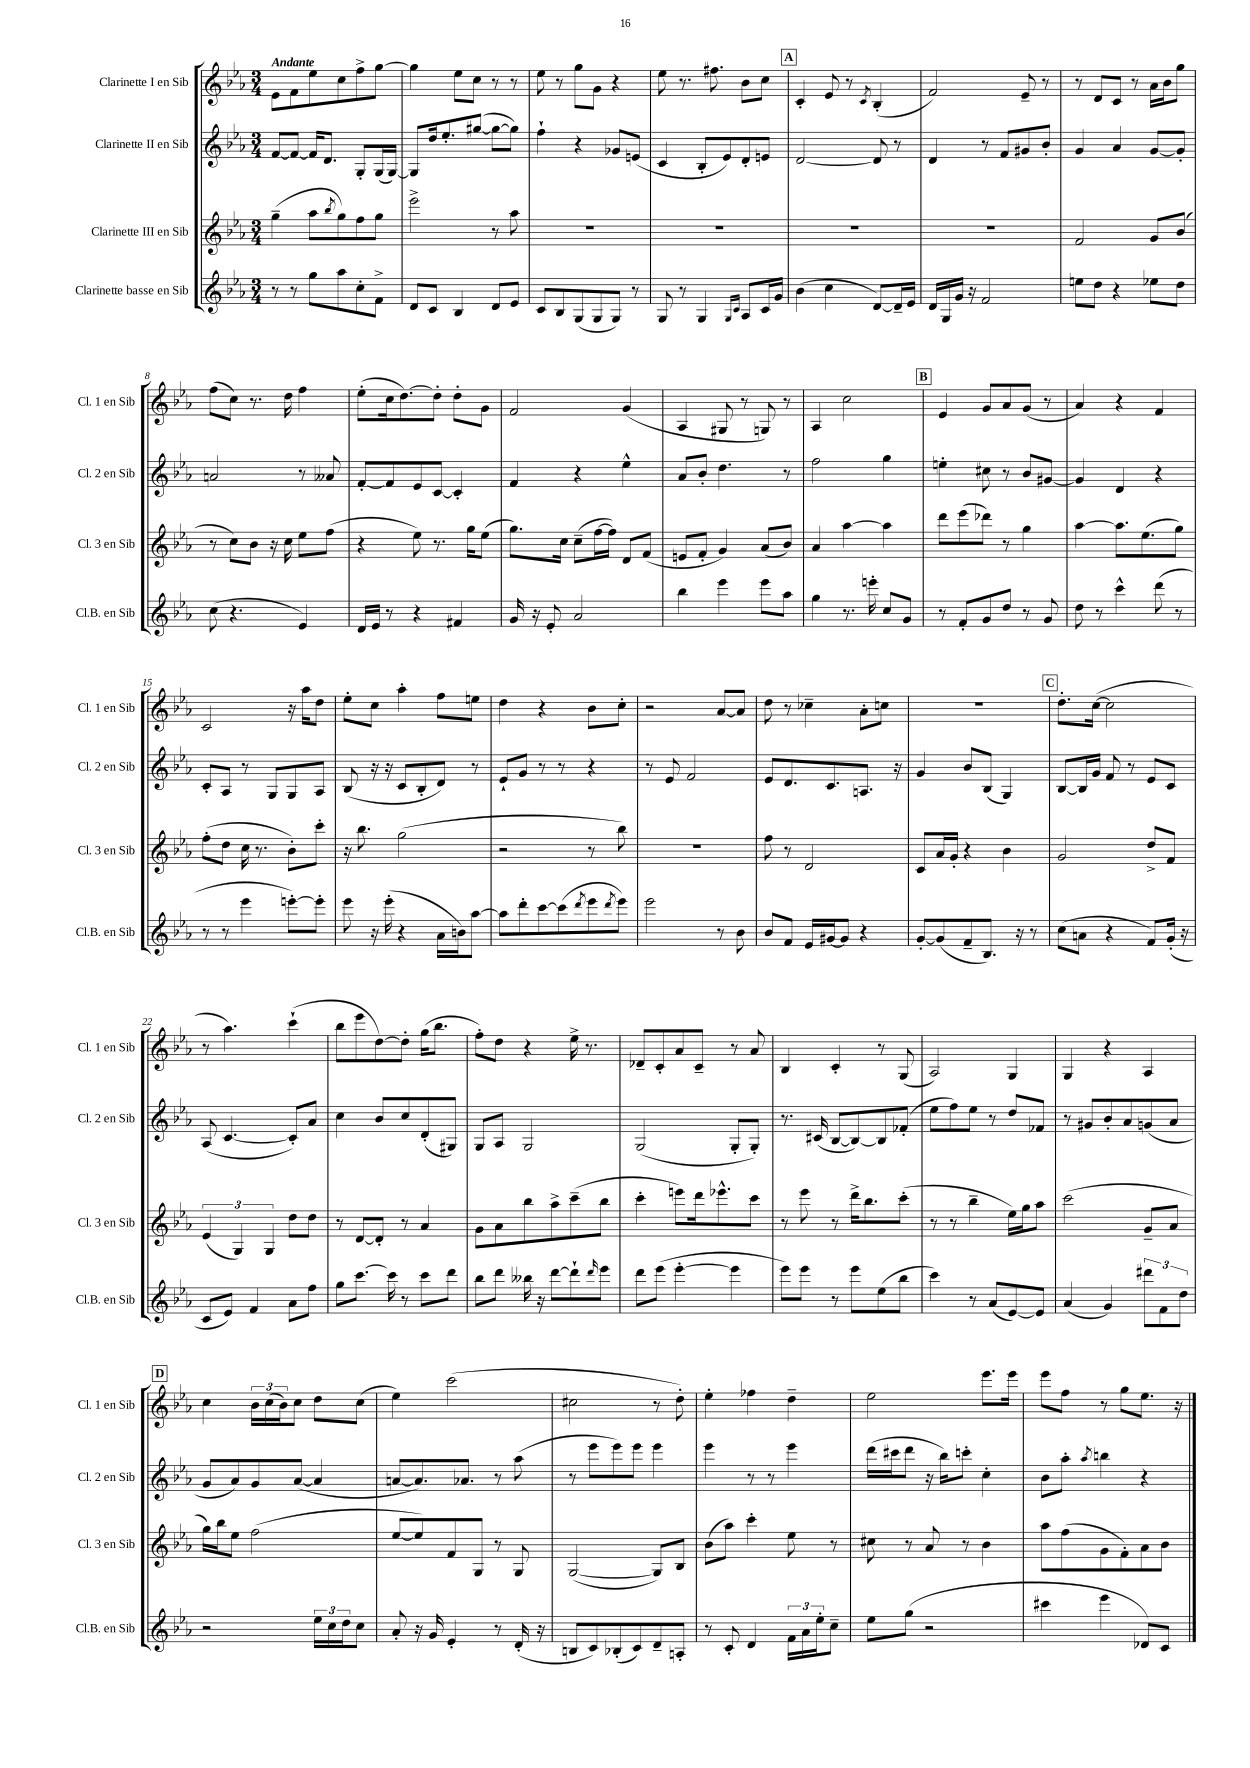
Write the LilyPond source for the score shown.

<<
\new StaffGroup <<
\new Staff = "s0" \with { instrumentName = "Clarinette I en Sib" shortInstrumentName = "Cl. 1 en Sib" } {
    \clef treble \key ees \major \numericTimeSignature \time 3/4 \tempo "Andante"
    ees'8 f'8 ees''8 c''8 f''8-> g''8~ |
    g''4 ees''8 c''8 r8 r8 |
    ees''8 r8 g''8 g'8 r4 |
    ees''8 r8. fis''8. bes'8 c''8 |
    \mark \markup { \box "A" } c'4-. ees'8 r8 \acciaccatura { c'8 } bes4-.( |
    f'2) ees'8-- r8 |
    r8 d'8 c'8 r8 aes'16 bes'16 g''8 |
    f''8( c''8) r8. d''16 f''4 |
    ees''8-.( c''16 d''8.~) d''8-. d''8-. g'8 |
    f'2 g'4( |
    aes4 gis8 r8 g8) r8 |
    aes4 c''2 |
    \mark \markup { \box "B" } ees'4 g'8 aes'8 g'8( r8 |
    aes'4) r4 f'4 |
    c'2 r16 aes''16 d''8 |
    ees''8-. c''8 aes''4-. f''8 e''8 |
    d''4 r4 bes'8 c''8-. |
    r2 aes'8~ aes'8 |
    d''8 r8 ces''4-- aes'8-. c''8 |
    R2. |
    \mark \markup { \box "C" } d''8.-. c''16~( c''2 |
    r8 aes''4.) c'''4-!( |
    bes''8 ees'''8 d''8~) d''8-. g''16( bes''8. |
    f''8-.) d''8 r4 ees''16-> r8. |
    des'8-- c'8-. aes'8 c'8-- r8 aes'8 |
    bes4 c'4-. r8 g8( |
    aes2) g4 |
    g4 r4 aes4 |
    \mark \markup { \box "D" } c''4 \tuplet 3/2 { bes'16 c''16( bes'16) } c''8 d''8 c''8( |
    ees''4) c'''2( |
    cis''2 r8 d''8-.) |
    ees''4-. fes''4 d''4-- |
    ees''2 ees'''8. ees'''16 |
    ees'''8 f''8 r8 g''8 ees''8. r16 \bar "|." |
}
\new Staff = "s1" \with { instrumentName = "Clarinette II en Sib" shortInstrumentName = "Cl. 2 en Sib" } {
    \clef treble \key ees \major \numericTimeSignature \time 3/4
    f'8~ f'8~ f'16 d'8. g8-. g16( g16~) |
    g8 d''16 ees''8.-. gis''8~( gis''8~ gis''8) |
    f''4-! r4 ges'8 e'8( |
    c'4 bes8-. ees'8) d'8-. e'8 |
    \mark \markup { \box "A" } d'2~ d'8 r8 |
    d'4 r8 f'8 gis'8 bes'8-. |
    g'4 aes'4 g'8~ g'8-. |
    a'2 r8 aeses'8 |
    f'8~-. f'8 ees'8 c'8~ c'4-. |
    f'4 r4 ees''4-^ |
    aes'8 bes'8-. d''4. r8 |
    f''2 g''4 |
    \mark \markup { \box "B" } e''4-. cis''8 r8 bes'8 gis'8~ |
    gis'4 d'4 r4 |
    c'8-. aes8 r8 g8 g8 aes8 |
    bes8( r16 r16 c'8 bes8-. d'8) r8 |
    ees'8-! g'8 r8 r8 r4 |
    r8 ees'8 f'2 |
    ees'8 d'8. c'8. a8. r16 |
    g'4 bes'8 bes8( g4) |
    \mark \markup { \box "C" } bes8~ bes16 g'16 f'8 r8 ees'8 c'8 |
    aes8( c'4.~ c'8-.) aes'8 |
    c''4 bes'8 c''8 d'8-.( gis8) |
    g8 aes8 g2 |
    g2( g8-. g8-.) |
    r8. cis'16( bes8~ bes8~) bes8 fes'8-.( |
    ees''8 f''8) ees''8 r8 d''8 fes'8 |
    r8 gis'8 bes'8-. aes'8 g'8( aes'8 |
    \mark \markup { \box "D" } g'8 aes'8) g'8 aes'8~( aes'4 |
    a'8~ a'8.) aes'8. r8 aes''8( |
    r8 ees'''8 ees'''8) ees'''8 ees'''4 |
    ees'''4 r8 r8 ees'''4 |
    d'''16( cis'''16 d'''8 r16 bes''16) c'''8-. c''4-. |
    bes'8 aes''8-. \acciaccatura { aes''8 } b''4 r4 \bar "|." |
}
\new Staff = "s2" \with { instrumentName = "Clarinette III en Sib" shortInstrumentName = "Cl. 3 en Sib" } {
    \clef treble \key ees \major \numericTimeSignature \time 3/4
    g''4--( aes''8 \acciaccatura { bes''8 } g''8) f''8 g''8 |
    ees'''2-> r8 aes''8 |
    R2. |
    R2. |
    \mark \markup { \box "A" } R2. |
    R2. |
    f'2 g'8 bes'8( |
    r8 c''8) bes'8 r16 c''16 ees''8 f''8( |
    r4 ees''8) r8. g''16 ees''8( |
    g''8.) c''16 c''8--( f''16~ f''16) d'8 f'8( |
    e'8 f'8-. g'4) aes'8( bes'8) |
    aes'4 aes''4~ aes''4 |
    \mark \markup { \box "B" } d'''8 ees'''8( des'''8) r8 g''4 |
    aes''4~ aes''8. ees''8.( g''8) |
    f''8-.( d''8 c''16 r8. bes'8-.) c'''8-. |
    r16 bes''8. g''2( |
    r2 r8 bes''8) |
    R2. |
    f''8 r8 d'2 |
    c'8 aes'16 g'16-. r4 bes'4 |
    \mark \markup { \box "C" } g'2 d''8-> f'8 |
    \tuplet 3/2 { ees'4( g4) g4 } d''8 d''8 |
    r8 d'8~ d'8-. r8 aes'4 |
    g'8 aes'8 bes''8 aes''8-> c'''8--( bes''8 |
    c'''4-. e'''8) d'''16 ees'''8.-^ c'''8 |
    r8 ees'''8 r8 d'''16-> bes''8. c'''8-.( |
    r8 r8 bes''4-- ees''16) g''16 aes''8 |
    c'''2( g'8-- aes'8 |
    \mark \markup { \box "D" } g''16) bes''16 ees''8 f''2( |
    ees''8~ ees''8) f'8 g8 r8 g8 |
    g2~( g8) bes8 |
    bes'8( aes''8) c'''4-. ees''8 r8 |
    cis''8 r8 aes'8 r8 bes'4 |
    aes''8 f''8( g'8 f'8-.) aes'8 bes'8 \bar "|." |
}
\new Staff = "s3" \with { instrumentName = "Clarinette basse en Sib" shortInstrumentName = "Cl.B. en Sib" } {
    \clef treble \key ees \major \numericTimeSignature \time 3/4
    r8 r8 g''8 aes''8 c''8-. f'8-> |
    d'8 c'8 bes4 d'8 ees'8 |
    c'8 bes8 g8( g8 g8) r8 |
    g8 r8 g4 \grace { g16 c'16 } aes8 c'16 g'16 |
    \mark \markup { \box "A" } bes'4( c''4 d'8~) d'16-- ees'16 |
    d'16 g16 g'16 r16 f'2 |
    e''8 d''8 r4 ees''8 d''8 |
    c''8( r4. ees'4) |
    d'16 ees'16 r8 r4 fis'4 |
    g'16 r16 ees'8-. aes'2 |
    bes''4 ees'''4 ees'''8 aes''8 |
    g''4 r8. e'''16-. c''8 g'8 |
    \mark \markup { \box "B" } r8 f'8-. g'8 d''8 r8 g'8 |
    d''8 r8 c'''4-^ d'''8( r8 |
    r8 r8 ees'''4 e'''8~-.) e'''8-. |
    ees'''8 r16 ees'''16-.( r4 aes'16 b'16) aes''8~ |
    aes''8 d'''8-. c'''8~ c'''8( \acciaccatura { d'''8 } ees'''8 \acciaccatura { d'''8 } ees'''8) |
    ees'''2 r8 bes'8 |
    bes'8 f'8 ees'16 gis'16~ gis'8 r4 |
    g'8~-. g'8( f'8-- bes8.) r16 r8 |
    \mark \markup { \box "C" } c''8( a'8 r4 f'8) g'16-.( r16 |
    c'8 ees'8) f'4 aes'8 f''8 |
    g''8 c'''8.~ c'''16 r8 c'''8 d'''8 |
    bes''8 d'''8 beses''16 r16 d'''8~ d'''8-! \grace { d'''16 } ees'''8 |
    d'''8 ees'''8( ees'''4~-. ees'''4 |
    ees'''8) ees'''8 r8 ees'''8 ees''8( bes''8 |
    c'''4) r8 aes'8( ees'8~) ees'8 |
    aes'4( g'4) \tuplet 3/2 { dis'''8 f'8 d''8 } |
    \mark \markup { \box "D" } r2 \tuplet 3/2 { ees''16 c''16 d''16 } c''8 |
    aes'8-. r16 g'16 ees'4-. r8 d'16-.( r16 |
    b8 c'8) bes8-.( c'8) d'8-- a8-. |
    r8 c'8-. d'4 \tuplet 3/2 { f'16 aes'16 ees''16-. } c''8-- |
    ees''8 g''8( r2 |
    cis'''4 ees'''4 des'8) c'8 \bar "|." |
}
>>
>>
